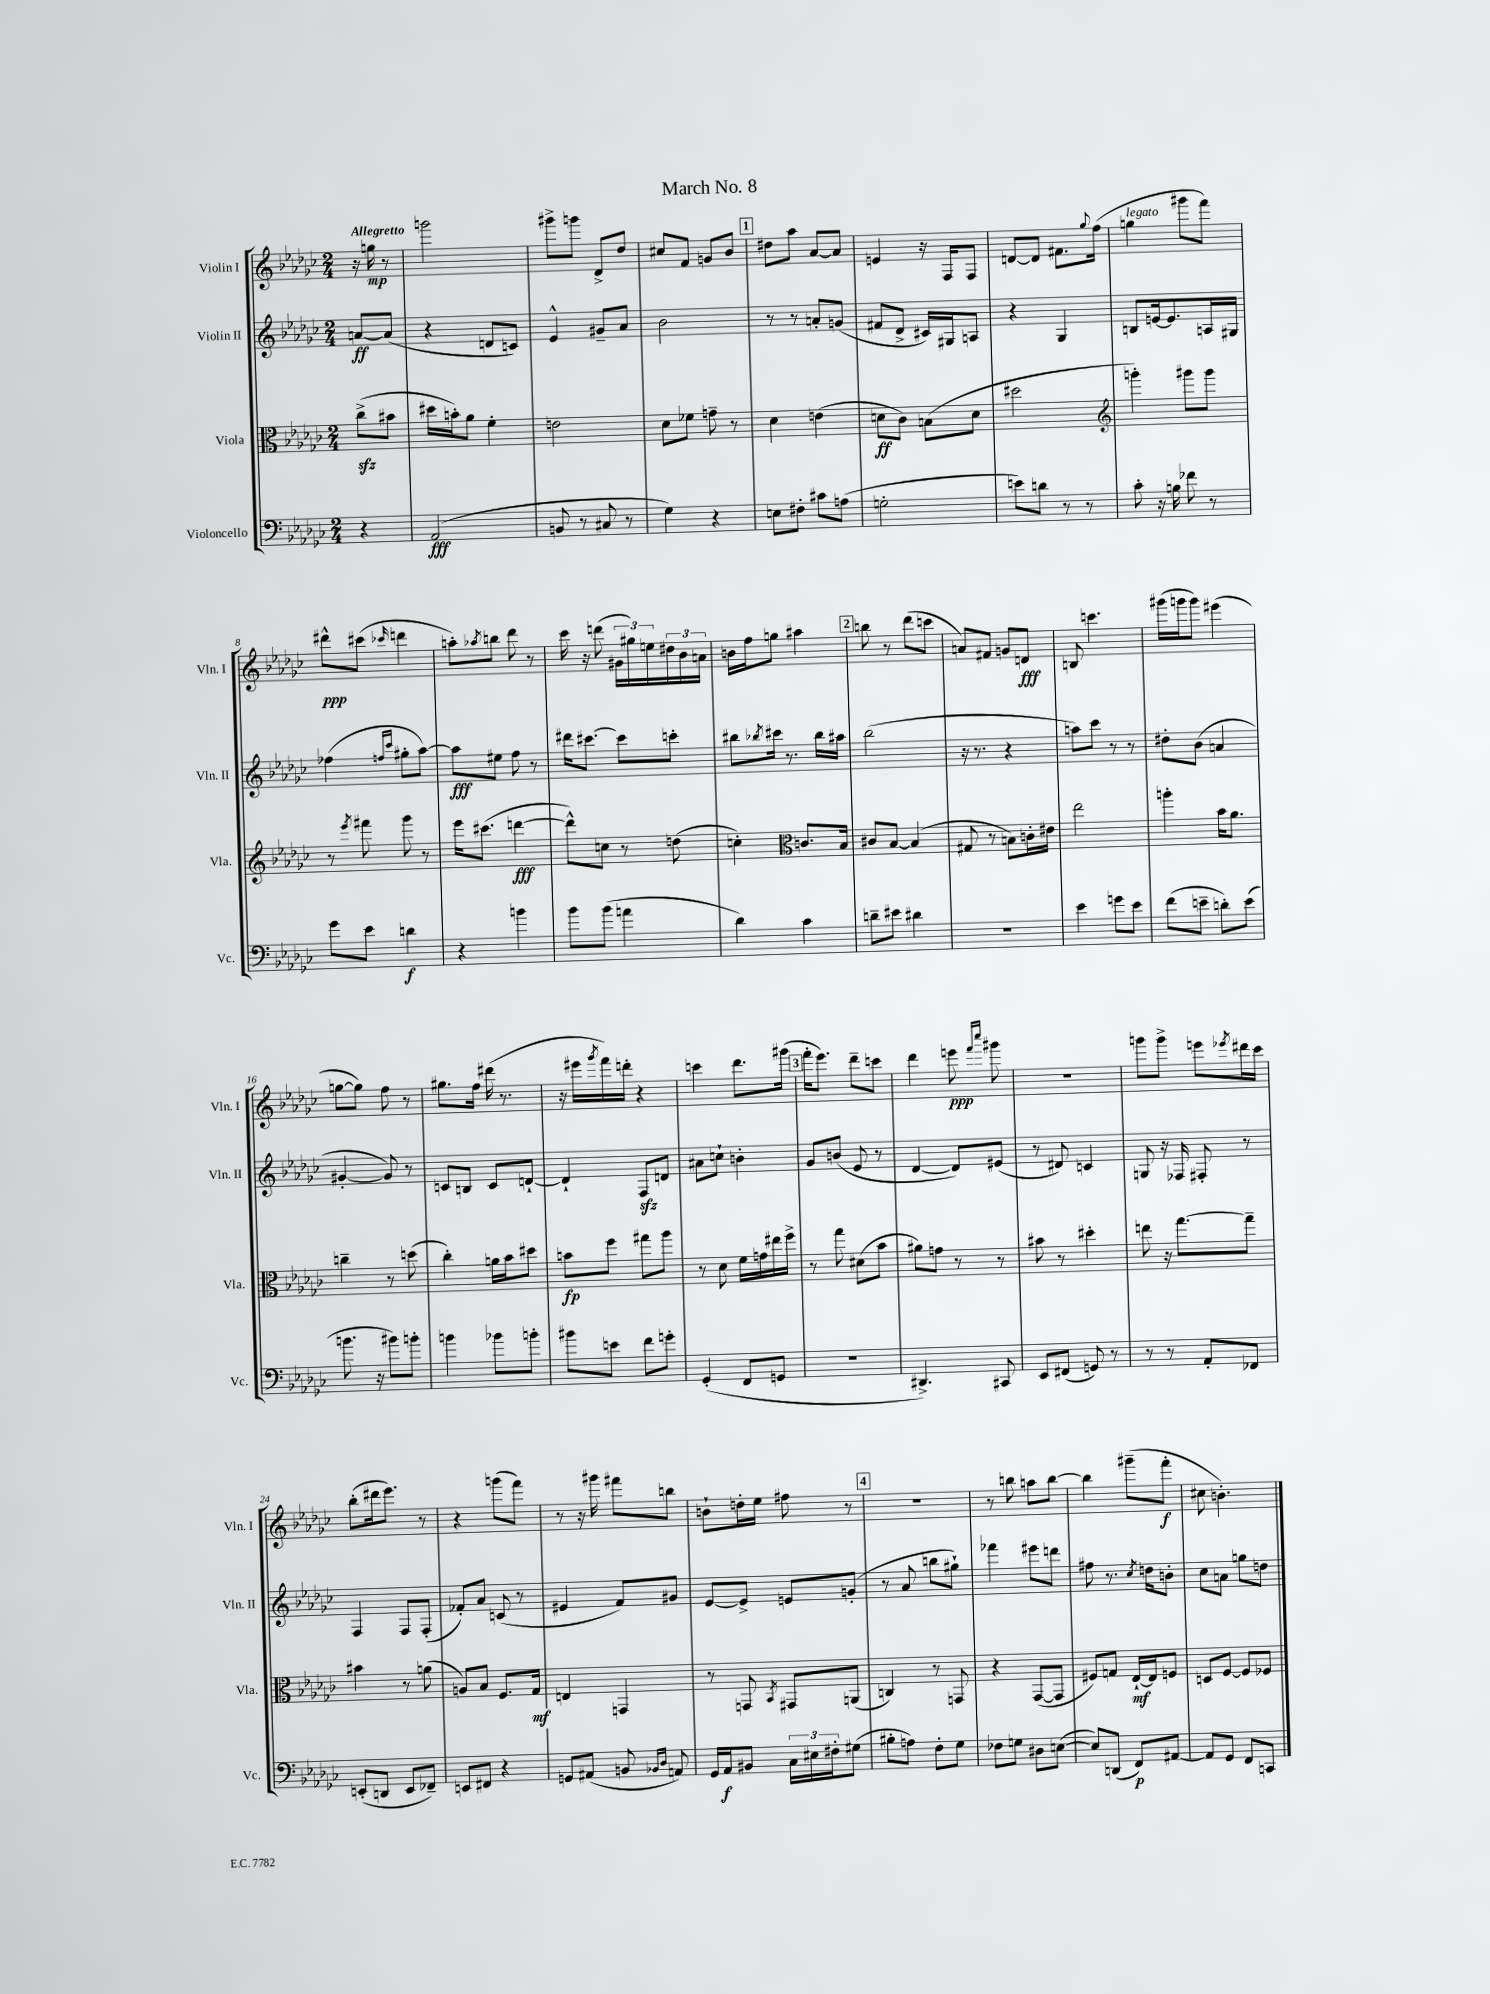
\header { title = "March No. 8" }
<<
\new StaffGroup <<
\new Staff = "s0" \with { instrumentName = "Violin I" shortInstrumentName = "Vln. I" } {
    \clef treble \key ges \major \numericTimeSignature \time 2/4 \partial 4 \tempo "Allegretto"
    r16 g''16\mp r8 |
    g'''2 |
    gis'''8-> g'''8 des'8-> des''8 |
    cis''8 f'8 g'8 bes'8 |
    \mark \markup { \box "1" } dis''8 aes''8 aes'8~ aes'8 |
    e'4 r16 f16 f8 |
    d'8~ d'8 fis'8. \appoggiatura { ges''8 } f''16( |
    g''4^\markup { \italic "legato" } gis'''8 f'''8) |
    dis'''8-^\ppp cis'''8( \grace { ces'''16 } d'''4 |
    a''8-.) \acciaccatura { aes''8 } b''8 des'''8 r8 |
    ces'''16 r16 d'''8( \tuplet 3/2 { gis'16 gis''16) e''16 } \tuplet 3/2 { dis''16 bes'16 a'16 } |
    b'16 f''16 g''8 ais''4 |
    \mark \markup { \box "2" } b''8 r8 des'''8( c'''8 |
    a'8) fis'8 g'8 d'8\fff |
    b8 c'''4. |
    gis'''16( g'''16 g'''8) eis'''4( |
    g''8~ g''8) f''8 r8 |
    gis''8. f''16 dis'''16( r8. |
    r16 eis'''16 \acciaccatura { ges'''8 } f'''16) d'''16-. r4 |
    c'''4 des'''8. gis'''16( |
    \mark \markup { \box "3" } f'''16-. ees'''8.) des'''8-- c'''8 |
    des'''4 e'''8\ppp \grace { f'''16 ces''''16 } gis'''8 |
    r2 |
    g'''8 g'''8-> e'''8 \acciaccatura { ees'''8 } dis'''16 ces'''16 |
    bes''8-.( dis'''16 ees'''8.) r8 |
    r4 g'''8( f'''8) |
    r8 r16 gis'''16 fis'''8 b''8 |
    b'8-! d''16-. ees''16 fis''8 r8 |
    \mark \markup { \box "4" } R2 |
    r8 b''8 a''8 b''8~ |
    b''4 gis'''8--( f'''8-.\f |
    cis''8 b'4.-.) \bar "|." |
}
\new Staff = "s1" \with { instrumentName = "Violin II" shortInstrumentName = "Vln. II" } {
    \clef treble \key ges \major \numericTimeSignature \time 2/4 \partial 4
    a'8~\ff a'8( |
    r4 d'8 c'8) |
    ees'4-^ gis'8-- aes'8 |
    bes'2 |
    \mark \markup { \box "1" } r8 r8 a'8-. g'8( |
    fis'8 des'8-> cis'16) gis16 a8 |
    r4 ges4 |
    b8 e'16~ e'8. a16 gis16 |
    fes''4( \grace { f''16 ces'''16 } gis''8-. aes''8~) |
    aes''8\fff eis''8 f''8 r8 |
    dis'''16 cis'''8.~ cis'''8 c'''8-. |
    bis''8 \acciaccatura { bes''8 } cis'''16 r8. bes''16 ais''16 |
    \mark \markup { \box "2" } bes''2( |
    r16 r8. r4 |
    a''8) ces'''8 r8 r8 |
    dis''8-. bes'8( a'4 |
    gis'4~-. gis'8) r8 |
    c'8 b8 c'8 d'8~-! |
    d'4-! f8\sfz d'8 |
    ais'8 c''8-! b'4-. |
    \mark \markup { \box "3" } ges'8 b'8( ees'8 r8 |
    des'4~ des'8) eis'8( |
    r8 dis'8) c'4 |
    g8 r16 fes16 fis8-. r8 |
    f4 f8 f8-.( |
    fes'8-.) aes'8 c'8( r8 |
    eis'4 f'8) gis'8 |
    ees'8~ ees'8-> e'8 g'8-.( |
    \mark \markup { \box "4" } r8 aes'8 b''8 gis''8-!) |
    fes'''4 eis'''8 d'''8 |
    fis''8 r8. \acciaccatura { ces''8 } d''16 b'8-. |
    ces''8 a'8 g''8 d''8 \bar "|." |
}
\new Staff = "s2" \with { instrumentName = "Viola" shortInstrumentName = "Vla." } {
    \clef alto \key ges \major \numericTimeSignature \time 2/4 \partial 4
    ces''8->\sfz( bis'8 |
    dis''16 b'16-.) aes'8 f'4-. |
    e'2 |
    des'8 fes'8 g'8-- r8 |
    \mark \markup { \box "1" } des'4 e'4( |
    d'8\ff ces'8) b8( d'8 |
    dis''2 |
    \clef treble g'''4-.) gis'''8 gis'''8 |
    r8 \acciaccatura { ees'''8 } fis'''8 ges'''8 r8 |
    ees'''16 cis'''8.( d'''4~\fff |
    d'''8-^) c''8 r8 d''8( |
    c''4-.) \clef alto c'8. bes16 |
    \mark \markup { \box "2" } cis'8 bes8~ bes4( |
    gis8 r8 b8) c'16-. eis'16 |
    ees''2 |
    a''4-. bes'16 aes'8. |
    c''4-- r8 d''8( |
    ces''4-.) a'16 bes'16 dis''8 |
    b'8\fp f''8 gis''8 aes''8 |
    r8 des'8 f'16 g'16 eis''16 f''16-> |
    \mark \markup { \box "3" } r8 ges''8 dis'8( bes'8 |
    ais'8) g'8 r8 r8 |
    bis'8 r8 dis''4-. |
    e''8 r16 ges''8.~ ges''8-- |
    bis'4 r8 a'8( |
    a8) bes8 f8. ges16\mf |
    e4 g,4 |
    r8 g,8 \acciaccatura { bes,8 } gis,8 a,8( |
    \mark \markup { \box "4" } c4) r8 g,8 |
    r4 ges,8~( ges,8 |
    fis8) g8 ees16~-!\mf ees16 f8 |
    d8 f8~ f8 fes8 \bar "|." |
}
\new Staff = "s3" \with { instrumentName = "Violoncello" shortInstrumentName = "Vc." } {
    \clef bass \key ges \major \numericTimeSignature \time 2/4 \partial 4
    r4 |
    aes,2\fff( |
    b,8 r8 cis8 r8 |
    ges4) r4 |
    \mark \markup { \box "1" } e8 fis8-. cis'8 a8( |
    g2-. |
    e'8) d'8 r8 r8 |
    ces'8-. r16 b16 fes'8 r8 |
    ges'8 ees'8 d'4\f |
    r4 b'4 |
    bes'8 bes'8( a'4 |
    des'4) ces'4 |
    \mark \markup { \box "2" } d'8-- eis'8 dis'4 |
    r2 |
    ees'4 g'8 ees'8 |
    f'8( e'8-- d'8-.) e'8( |
    b'8. r16 bis'8) b'8-. |
    b'4 bes'8 b'8-. |
    bis'8 e'8 f'8 g'8-. |
    ges,4-.( f,8 g,8 |
    \mark \markup { \box "3" } r2 |
    dis,4.->) cis,8 |
    ees,8 fis,8( g,8) r8 |
    r8 r8 aes,8-. fes,8 |
    e,8-.( d,8 e,8 fes,8--) |
    e,8 fis,8 r4 |
    g,8 ais,8( b,8 \grace { bes,16 des16 } a,8) |
    ges,16 aes,16\f bis,8 \tuplet 3/2 { ces16 eis16 fis16-. } gis8( |
    \mark \markup { \box "4" } bis8-. a8) f8-. ges8 |
    fes8 g8 dis8 e8~( |
    e8) d,8( f,8\p) ais,8~ |
    ais,8 ges,8 f,8 c,8 \bar "|." |
}
>>
>>
